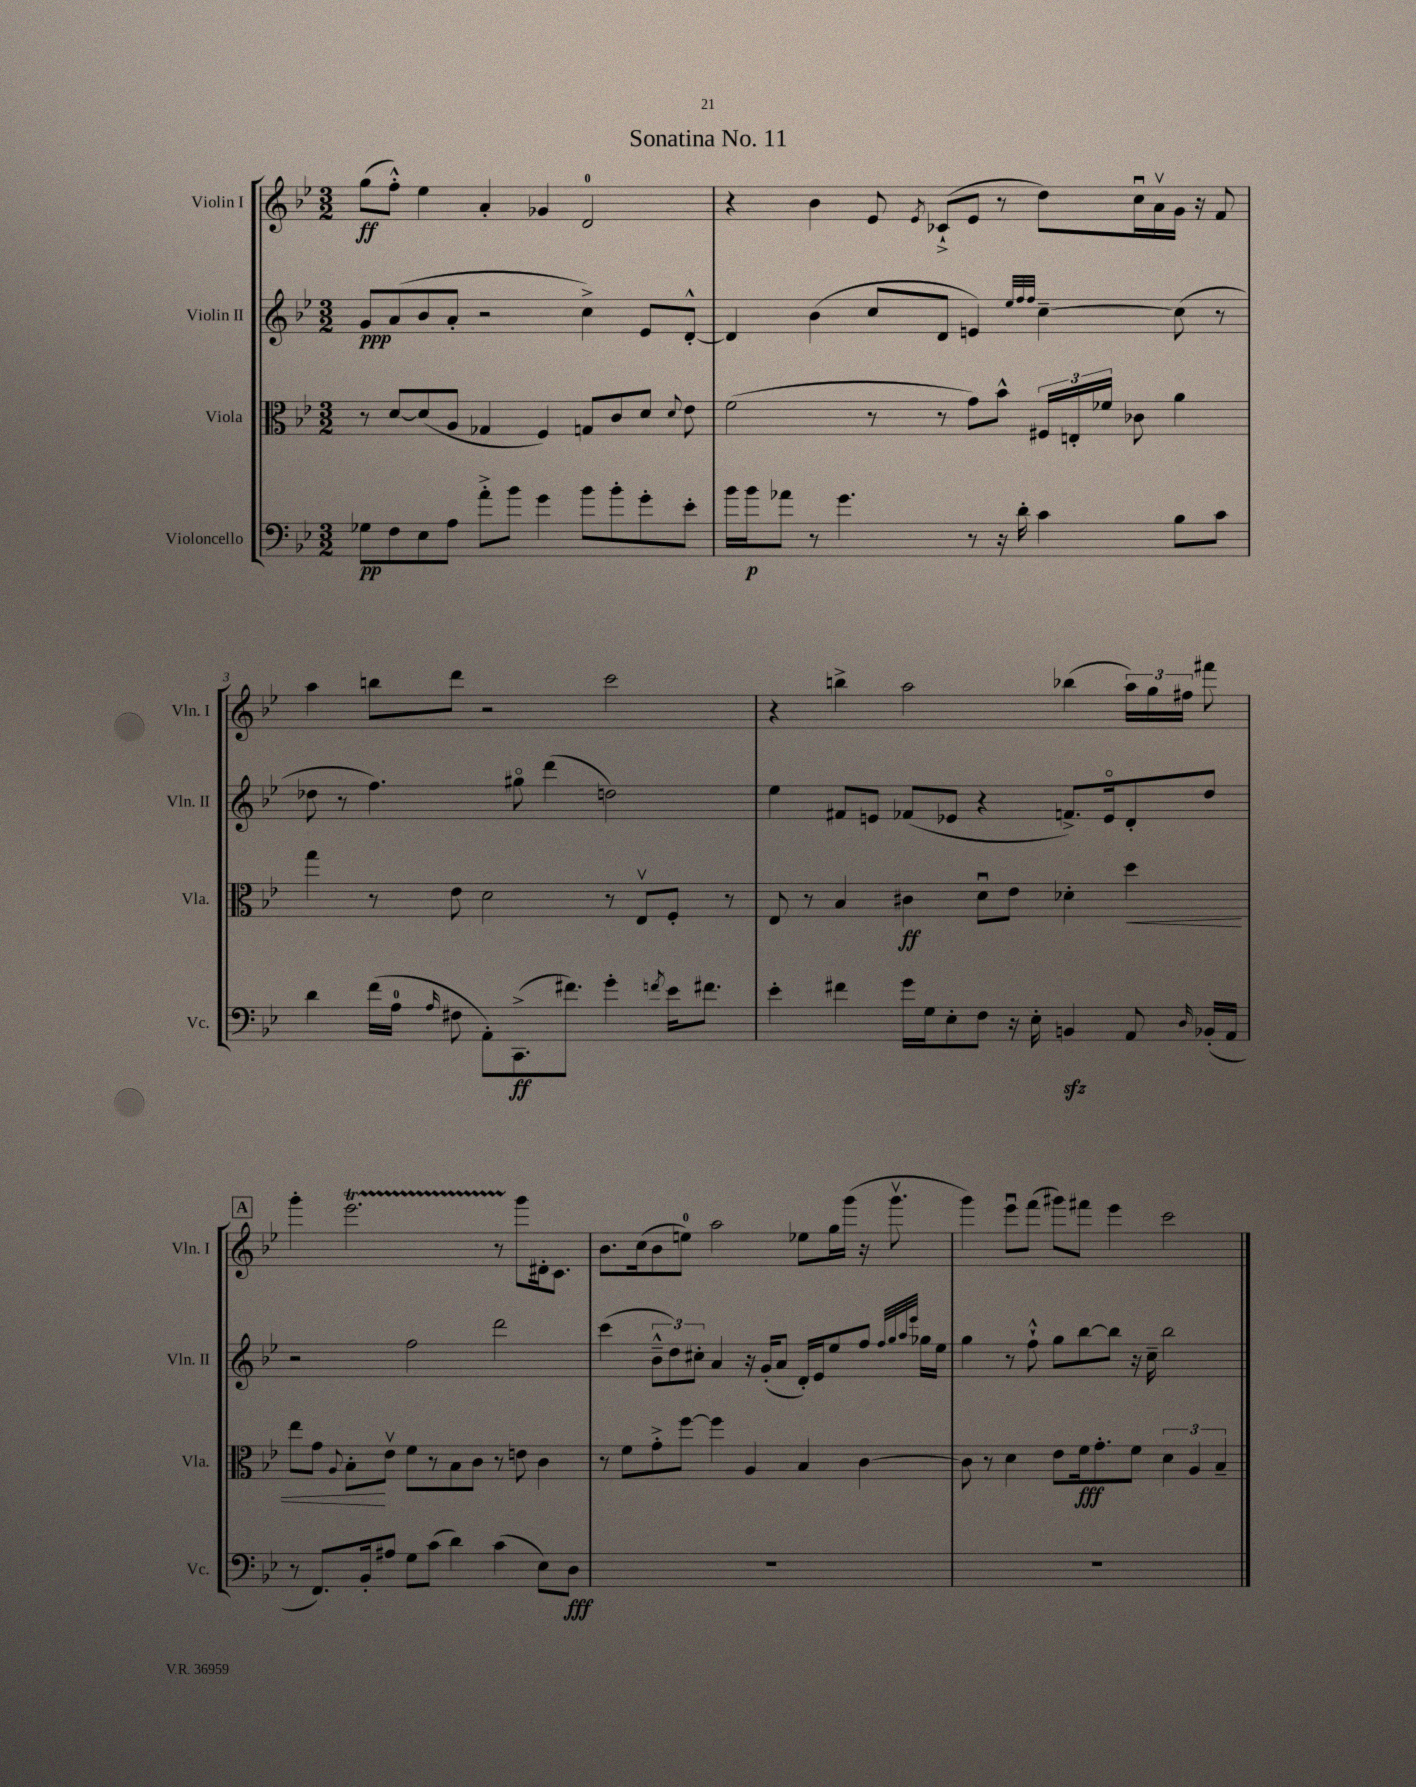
\header { title = "Sonatina No. 11" }
<<
\new StaffGroup <<
\new Staff = "s0" \with { instrumentName = "Violin I" shortInstrumentName = "Vln. I" } {
    \clef treble \key bes \major \numericTimeSignature \time 3/2
    \autoBeamOff g''8[\ff( f''8]-.-^) ees''4 a'4-. ges'4 d'2-0 |
    r4 bes'4 ees'8 \acciaccatura { ees'8 } ces'8[-!->( ees'8] r8 d''8[) c''16\downbow a'16\upbow g'16] r16 f'8 |
    a''4 b''8[ d'''8] r2 c'''2 |
    r4 b''4-> a''2 bes''4( \tuplet 3/2 { a''16[) g''16 fis''16] } fis'''8 |
    \mark \markup { \box "A" } g'''4-. ees'''2.\startTrillSpan r8 g'''8[\stopTrillSpan dis'16-. c'8.] |
    bes'8.[ c''16( bes'8 e''8]-0) a''2 ees''8[ g''16 g'''16]( r16 g'''8.\upbow |
    g'''4) ees'''8[\downbow f'''8]( gis'''8[) fis'''8] ees'''4 c'''2 \bar "|." |
}
\new Staff = "s1" \with { instrumentName = "Violin II" shortInstrumentName = "Vln. II" } {
    \clef treble \key bes \major \numericTimeSignature \time 3/2
    \autoBeamOff g'8[\ppp a'8( bes'8 a'8]-. r2 c''4->) ees'8[ d'8]~-.-^ |
    d'4 bes'4( c''8[ d'8] e'4) \grace { ees''32[ f''32 f''32] } c''4~-- c''8( r8 |
    des''8 r8 f''4.) gis''8\flageolet d'''4( d''2) |
    ees''4 fis'8[ e'8] fes'8[( ees'8] r4 f'8.[->) ees'16\flageolet d'8-. d''8] |
    \mark \markup { \box "A" } r2 f''2 d'''2 |
    c'''4( \tuplet 3/2 { bes'8[---^ d''8) cis''8]-. } a'4 r16 g'16[-.( a'8] d'16[-.) ees'16 ees''8 f''8] \grace { f''32[ g''32 a''32 ees'''32] } ges''16[ ees''16] |
    g''4 r8 f''8-!-^ g''8[ bes''8~ bes''8] r16 c''16-- bes''2 \bar "|." |
}
\new Staff = "s2" \with { instrumentName = "Viola" shortInstrumentName = "Vla." } {
    \clef alto \key bes \major \numericTimeSignature \time 3/2
    \autoBeamOff r8 d'8[~ d'8( a8] ges4 f4) g8[ c'8 d'8] \appoggiatura { d'8 } ees'8 |
    f'2( r8 r8 g'8[) bes'8]-^ \tuplet 3/2 { fis16[ e16-. fes'16] } ces'8 a'4 |
    g''4 r8 ees'8 d'2 r8 ees8[\upbow f8]-. r8 |
    ees8 r8 bes4 cis'4\ff d'8[\downbow ees'8] des'4-. d''4\< |
    \mark \markup { \box "A" } ees''8[ g'8] \appoggiatura { a8 } bes8[-.\! ees'8]\upbow f'8[ r8 bes8 c'8] r8 e'8 c'4 |
    r8 f'8[ g'8-.-> f''8]~ f''4 a4 bes4 c'4~ |
    c'8 r8 d'4 ees'8[ f'16\fff g'8.-. f'8] \tuplet 3/2 { d'4 a4 bes4-- } \bar "|." |
}
\new Staff = "s3" \with { instrumentName = "Violoncello" shortInstrumentName = "Vc." } {
    \clef bass \key bes \major \numericTimeSignature \time 3/2
    \autoBeamOff ges8[\pp f8 ees8 a8] a'8[-.-> bes'8] g'4 bes'8[ bes'8-. g'8-. ees'8]-. |
    bes'16[ bes'16\p aes'8] r8 g'4. r8 r16 d'16-. c'4 bes8[ c'8] |
    d'4 f'16[( a16]-0 \grace { a16 } fis8 a,8[-.) c,8.->\ff( fis'8.]) g'4-. \acciaccatura { f'8 } ees'16[ fis'8.] |
    ees'4-. fis'4 g'16[ g16 ees8-. f8] r16 ees16-. b,4\sfz a,8 \grace { d16 } bes,16[-.( a,16] |
    \mark \markup { \box "A" } r8 f,8.[) bes,16-. ais8] g8[ c'8]( d'4) c'4( ees8[) d8]\fff |
    R1. |
    R1. \bar "|." |
}
>>
>>
